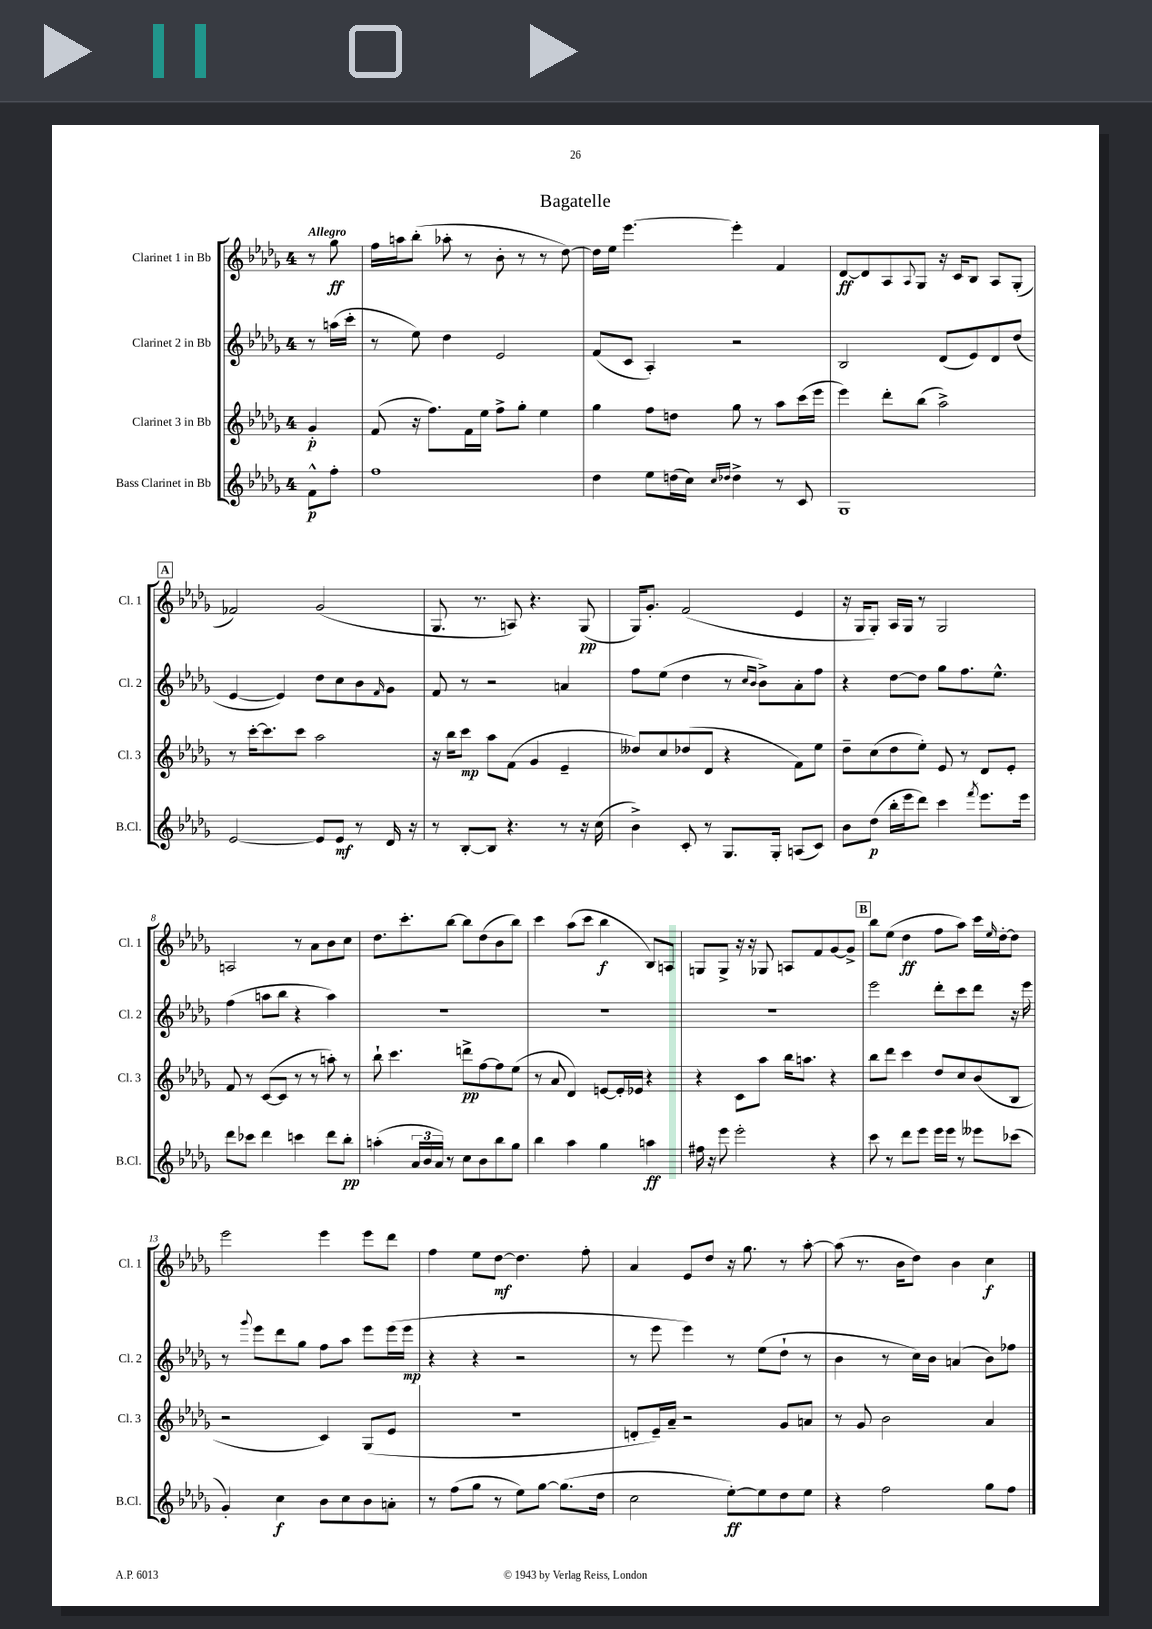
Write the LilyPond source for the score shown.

\header { title = "Bagatelle" }
<<
\new StaffGroup <<
\new Staff = "s0" \with { instrumentName = "Clarinet 1 in Bb" shortInstrumentName = "Cl. 1" } {
    \clef treble \key des \major \once \override Staff.TimeSignature.style = #'single-digit \time 4/4 \partial 4 \tempo "Allegro"
    r8 ges''8\ff |
    f''16 a''16 bes''8-.( aes''8-. r8 bes'8-. r8 r8 des''8~) |
    des''16 ees''16 ees'''4.~ ees'''4-. f'4 |
    des'8~\ff des'8 aes8 \appoggiatura { aes8 } ges8 r16 c'16 bes8 aes8 ges8-.( |
    \mark \markup { \box "A" } fes'2) ges'2( |
    ges8. r8. a8) r4. ges8\pp( |
    ges16) ges'8.-. f'2( ees'4 |
    r16 ges16 ges8-.) aes16 ges16 r8 ges2 |
    a2 r8 aes'8 bes'8 c''8 |
    des''8. c'''8.-. bes''8~ bes''8 des''8( bes'8 bes''8) |
    c'''4 aes''8( c'''8 bes''4\f bes8) a8 |
    g8 g8-> r16 r16 ges8 a8 f'8 ges'8~ ges'8-> |
    \mark \markup { \box "B" } bes''8 ees''8( des''4\ff f''8 aes''8) c'''16 \grace { ees''16 } des''16~-. des''8 |
    ees'''2 ees'''4 ees'''8 des'''8 |
    f''4 ees''8 des''8~\mf des''4. f''8-. |
    aes'4 ees'8 des''8 r16 ges''8. r8 aes''8~-. |
    aes''8( r8. bes'16 des''8) bes'4 c''4\f \bar "|." |
}
\new Staff = "s1" \with { instrumentName = "Clarinet 2 in Bb" shortInstrumentName = "Cl. 2" } {
    \clef treble \key des \major \once \override Staff.TimeSignature.style = #'single-digit \time 4/4 \partial 4
    r8 a''16( c'''16-. |
    r8 ees''8) des''4 ees'2 |
    f'8( c'8 aes4-.) r2 |
    bes2 des'8( ees'8) des'8 des''8( |
    \mark \markup { \box "A" } ees'4~ ees'4) des''8 c''8 bes'8 \grace { f'16 } ges'8 |
    f'8 r8 r2 a'4 |
    f''8 ees''8( des''4 r8 \grace { c''16 bes'16 } bes'8->) aes'8-. f''8 |
    r4 des''8~ des''8 ges''8 f''8. ees''8.-^ |
    f''4( a''8 bes''8 r4 a''4) |
    R1 |
    R1 |
    R1 |
    \mark \markup { \box "B" } ees'''2 des'''8-. c'''8 des'''8 r16 ees'''16 |
    r8 \appoggiatura { ges'''8 } ees'''8 des'''8 ges''8 f''8 aes''8 ees'''8 ees'''16( ees'''16\mp |
    r4 r4 r2 |
    r8 ees'''8 ees'''4) r8 ees''8( des''8-! r8 |
    bes'4 r8 c''16) bes'16 a'4( bes'8) fes''8 \bar "|." |
}
\new Staff = "s2" \with { instrumentName = "Clarinet 3 in Bb" shortInstrumentName = "Cl. 3" } {
    \clef treble \key des \major \once \override Staff.TimeSignature.style = #'single-digit \time 4/4 \partial 4
    ges'4-.\p |
    f'8( r16 f''8.) f'16 ees''16 f''8-> ges''8-. ees''4 |
    ges''4 f''8 d''8 ges''8 r8 aes''8 c'''16( ees'''16 |
    ees'''4) des'''8-. bes''8( aes''2->) |
    \mark \markup { \box "A" } r8 c'''16~-. c'''8. c'''8 aes''2 |
    r16 bes''16 c'''8\mp aes''8 f'8( ges'4 ees'4-- |
    deses''8) c''8 des''8( des'8 r4 f'8) ees''8 |
    des''8-- c''8( des''8 ees''8-.) ees'8 r8 des'8 ees'8-. |
    f'8 r8 c'8~( c'8 r8 r8 a''8-.) r8 |
    bes''8-! c'''4. d'''8->\pp f''8~ f''8 ees''8( |
    r8 aes'8 des'4) e'8~ e'16-. ees'16 r4 |
    r4 c'8 aes''8 bes''16 a''8. r4 |
    \mark \markup { \box "B" } bes''8 des'''8 c'''4 des''8 c''8 bes'8( bes8 |
    r2 c'4) ges8( ees'8 |
    R1 |
    d'8-. ees'16--) aes'16-- r2 ges'8 a'8 |
    r8 ges'8 bes'2 aes'4 \bar "|." |
}
\new Staff = "s3" \with { instrumentName = "Bass Clarinet in Bb" shortInstrumentName = "B.Cl." } {
    \clef treble \key des \major \once \override Staff.TimeSignature.style = #'single-digit \time 4/4 \partial 4
    f'8-^\p f''8-. |
    f''1 |
    des''4 ees''8 d''16( c''16) \grace { c''16 des''16 } des''4-> r8 c'8 |
    ges1 |
    \mark \markup { \box "A" } ees'2~ ees'8 ees'8\mf r8 des'16 r16 |
    r8 bes8~-. bes8 r4. r8 r16 c''16( |
    bes'4->) c'8-. r8 ges8. ges16-. a8( c'8) |
    bes'8 des''8\p( bes''16-. ees'''16 des'''8) c'''4 \acciaccatura { f'''8 } ees'''8. ees'''16 |
    des'''8 ces'''8 des'''4 c'''4 des'''8 bes''8-.\pp |
    a''4-.( \tuplet 3/2 { aes'16 bes'16 aes'16) } r8 c''8 bes'8 bes''8 ges''8 |
    bes''4 aes''4 ges''4 a''4\ff |
    fis''16 r16 ees'''8 ees'''2-. r4 |
    \mark \markup { \box "B" } c'''8 r8 des'''8 ees'''8 ees'''16 ees'''16 r8 eeses'''8 ces'''8( |
    ges'4-.) c''4\f bes'8 c''8 bes'8 a'8-. |
    r8 f''8( ges''8 r8 ees''8) ges''8~ ges''8.( des''16 |
    c''2 ees''8~-.\ff) ees''8 des''8 ees''8 |
    r4 f''2 ges''8 f''8 \bar "|." |
}
>>
>>
